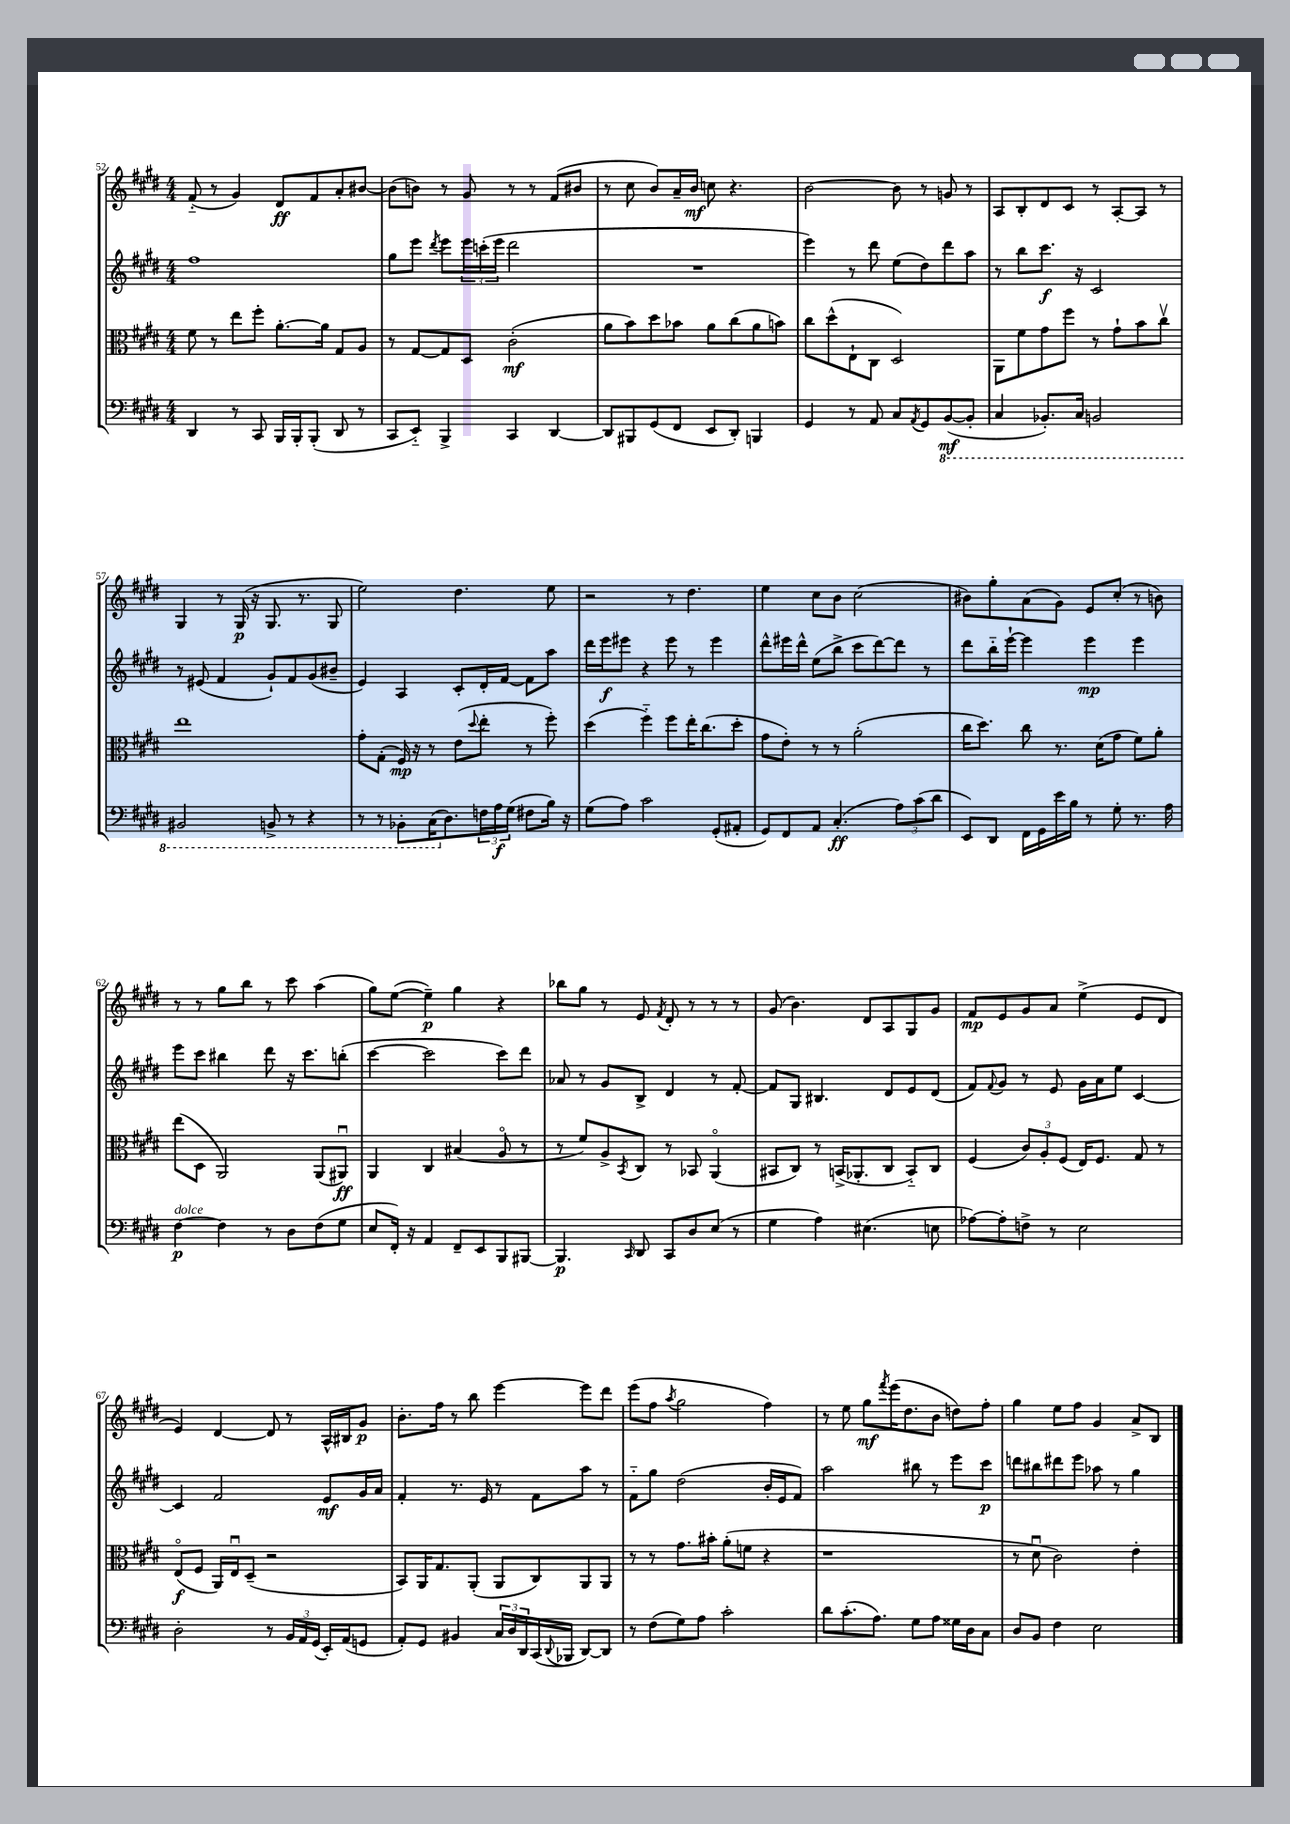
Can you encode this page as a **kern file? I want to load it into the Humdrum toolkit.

**kern	**kern	**kern	**kern
*staff4	*staff3	*staff2	*staff1
*clefF4	*clefC3	*clefG2	*clefG2
*k[f#c#g#d#]	*k[f#c#g#d#]	*k[f#c#g#d#]	*k[f#c#g#d#]
*M4/4	*M4/4	*M4/4	*M4/4
4DD#	8f#	1ff#	(8f#'~
.	8r	.	8r
8r	8ee	.	4g#)
8CC#	8ff#'	.	.
16BBB	[8.a'	.	8d#
16BBB'	.	.	.
(8BBB'	.	.	8f#
.	16a]	.	.
8DD#	8G#	.	8a'
8r	8A	.	[8b#
=	=	=	=
8CC#	8r	8gg#	(8b#]
8EE'~)	[8G#	8eee	8b)
.	.	8qddd#	.
4BBB^	8G#]	8eee	8r
.	8D#	24eee	8g#
.	.	(24ccc'	.
.	.	24eee	.
4CC#	(2c#'	2ddd#	8r
.	.	.	8r
[4DD#	.	.	(8f#
.	.	.	8b#
=	=	=	=
8DD#]	8a	1r	8r
8BBB#	8b)	.	8cc#
(8GG#	8dd#	.	8b)
8FF#	8b-	.	16a~
.	.	.	16b
8EE	8a	.	8cc
8DD#')	(8cc#	.	4.r
4BBB	8a	.	.
.	8b)	.	.
=	=	=	=
4GG#	8cc#	4eee)	[2b
.	(8dd#^^	.	.
8r	8E`	8r	.
8AA	8C#	8ddd#	.
8C#	2D#)	(8ee	8b]
8qAA	.	.	.
8GG#	.	8dd#)	8r
([8BBB	.	8ddd#	8g
8BBB']	.	8aa	8r
=	=	=	=
4CC#	8AA	8r	8A
.	8f#	8bb	8B'
8.BBB-')	8g#	8.ccc#	8d#
.	8ff#	.	8c#
16CC#	.	16r	.
2BBB	8r	2c#	8r
.	8g#`	.	[8A'
.	8b	.	8A]
.	8cc#v	.	8r
=	=	=	=
2BBB#	1ee	8r	4G#
.	.	(8e#	.
.	.	4f#	8r
.	.	.	(16G#
.	.	.	16r
8BBB^	.	8g#`)	8.G#
8r	.	8f#	.
.	.	.	8.r
4r	.	(8g#	.
.	.	8b#~	8G#
=	=	=	=
8r	8g#'	4e)	2ee)
8r	(8G#'	.	.
8BBB-'	16F#)	4A	.
.	16r	.	.
(16CC#	8r	.	.
8.D#)	.	.	.
.	(8e	8c#'	4.dd#
.	8qqdd#	.	.
24F	8ee'	16d#'	.
24A	.	.	.
.	.	[16f#	.
(24G#	.	.	.
8F#	8r	8f#]	.
16B)	8ff#')	8aa	8ee
16r	.	.	.
=	=	=	=
(8G#	(4dd#	16ddd#	2r
.	.	16eee	.
8A)	.	8eee#	.
2c#	4ff#'~)	4r	.
.	8ff#	8eee#	8r
.	16ee'	8r	4.dd#
.	(8.cc#	.	.
(8GG#'	.	4eee#	.
8AA#'	8dd#'	.	.
=	=	=	=
8GG#)	8g#	8ddd#^^	4ee
8FF#	8e')	16eee#	.
.	.	16ddd#^^	.
8AA	8r	(8ee	8cc#
(4.C#'	8r	8bb^	8b
.	(2a'	8ccc#	(2cc#
.	.	[8ddd#)	.
12A)	.	8ddd#]	.
(12c#	.	.	.
.	.	8r	.
12d#	.	.	.
=	=	=	=
8EE)	16cc#	8ddd#	8b#)
.	8.dd#)	.	.
8DD#	.	16bb'~	8gg#'
.	.	[16eee`	.
16FF#	8cc#	4eee]	(8a
16GG#	.	.	.
16e	8.r	.	8g#)
16B	.	.	.
8r	.	4eee	8e
.	(16d#	.	.
8G#'	8g#	.	(8cc#'
8.r	8f#)	4eee	8r
.	8a'	.	8b)
16A	.	.	.
=	=	=	=
[4F#	(8ee	8eee	8r
.	8D#	8ccc#	8r
4F#]	2AA)	4bb#	8gg#
.	.	.	8bb
8r	.	8ddd#	8r
8D#	.	16r	8ccc#
.	.	8.ccc#	.
(8F#	(8AA	.	(4aa
8G#	8AA#u)	(8bb'	.
=	=	=	=
8E	4AA	[4ccc#	8gg#)
16FF#')	.	.	([8ee
16r	.	.	.
4AA	4C#	2ccc#]	4ee~])
8FF#~	(4B#	.	4gg#
8EE	.	.	.
8BBB	8Ao	8ccc#)	4r
[8BBB#	8r	8ddd#	.
=	=	=	=
4.BBB#]	8r	8a-	8bb-
.	8f#)	8r	8gg#
.	8A^	8g#	8r
16qqCC#	8qBB	.	.
8DD#	8C#	8B^	8e
.	.	.	8qf#
8CC#	8r	4d#	8d#'
8D#	8BB-	.	8r
(8E	(4AAo	8r	8r
8r	.	[8f#'	8r
=	=	=	=
4G#	8BB#	8f#]	(8g#
.	8C#)	8G#	4.b)
4A)	8r	4.B#	.
.	(16BB^	.	.
.	8.AA-'	.	.
(4.E#	.	.	8d#
.	8C#	8d#	8A
.	8BB'~)	8e	8G#
8E	8C#	(8d#	8g#
=	=	=	=
[8A-)	(4F#	8f#)	8f#
.	.	8qqf#	.
8A-']	.	8g#	8e
8F^	12c#)	8r	8g#
.	12A'	.	.
8r	.	8e	8a
.	(12F#	.	.
2E	16E)	16g#	(4ee^
.	8.F#	16a	.
.	.	8ee	.
.	8G#	[4c#	8e
.	8r	.	8d#
=	=	=	=
2D#'	(8Eo	4c#]	4e)
.	8F#	.	.
.	16AA)	2f#	[4d#
.	16Eu	.	.
.	(8D#~	.	.
8r	2r	.	8d#]
24BB	.	.	8r
24AA	.	.	.
(24GG#	.	.	.
16EE')	.	8e	16A^^
(16AA	.	.	16B#
8GG	.	16g#	8g#
.	.	16a	.
=	=	=	=
8AA')	8BB)	4f#'	8.b'
8GG#	16AA	.	.
.	8.G#	.	16ff#
4BB#	.	8.r	8r
.	(8AA'	.	8bb
.	.	16e	.
24C#	8AA	8r	[4eee
24D#	.	.	.
24DD#	.	.	.
(16CC#	8C#)	8f#	.
8qqDD#	.	.	.
16BBB-	.	.	.
[8DD#)	8AA	8aa	8eee]
8DD#]	8AA	8r	8ddd#
=	=	=	=
8r	8r	8f#'~	(8eee
(8F#	8r	8gg#	8ff#
.	.	.	8qaa
8G#)	8.g#	(2dd#	2gg#
8A	.	.	.
.	16b#'	.	.
2c#'	(8a'	.	.
.	8f	.	.
.	4r	16b'	4ff#)
.	.	16e	.
.	.	8f#)	.
=	=	=	=
8d#	1r	2aa	8r
(8.c#'	.	.	8ee
.	.	.	8gg#
8.A)	.	.	.
.	.	.	8qfff#
.	.	.	(16eee
.	.	.	8.dd#
8G#	.	8bb#	.
8A	.	8r	8b
16G##	.	8eee	8dd)
16D#	.	.	.
8C#	.	8ccc#	8ff#'
=	=	=	=
8D#	8r	8ddd	4gg#
8BB	8d#u	8bb#	.
4F#	2c#)	8ddd#	8ee
.	.	8eee	8ff#
2E	.	8aa-	4g#
.	.	8r	.
.	4e'	4gg#	8a^
.	.	.	8B
==	==	==	==
*-	*-	*-	*-
